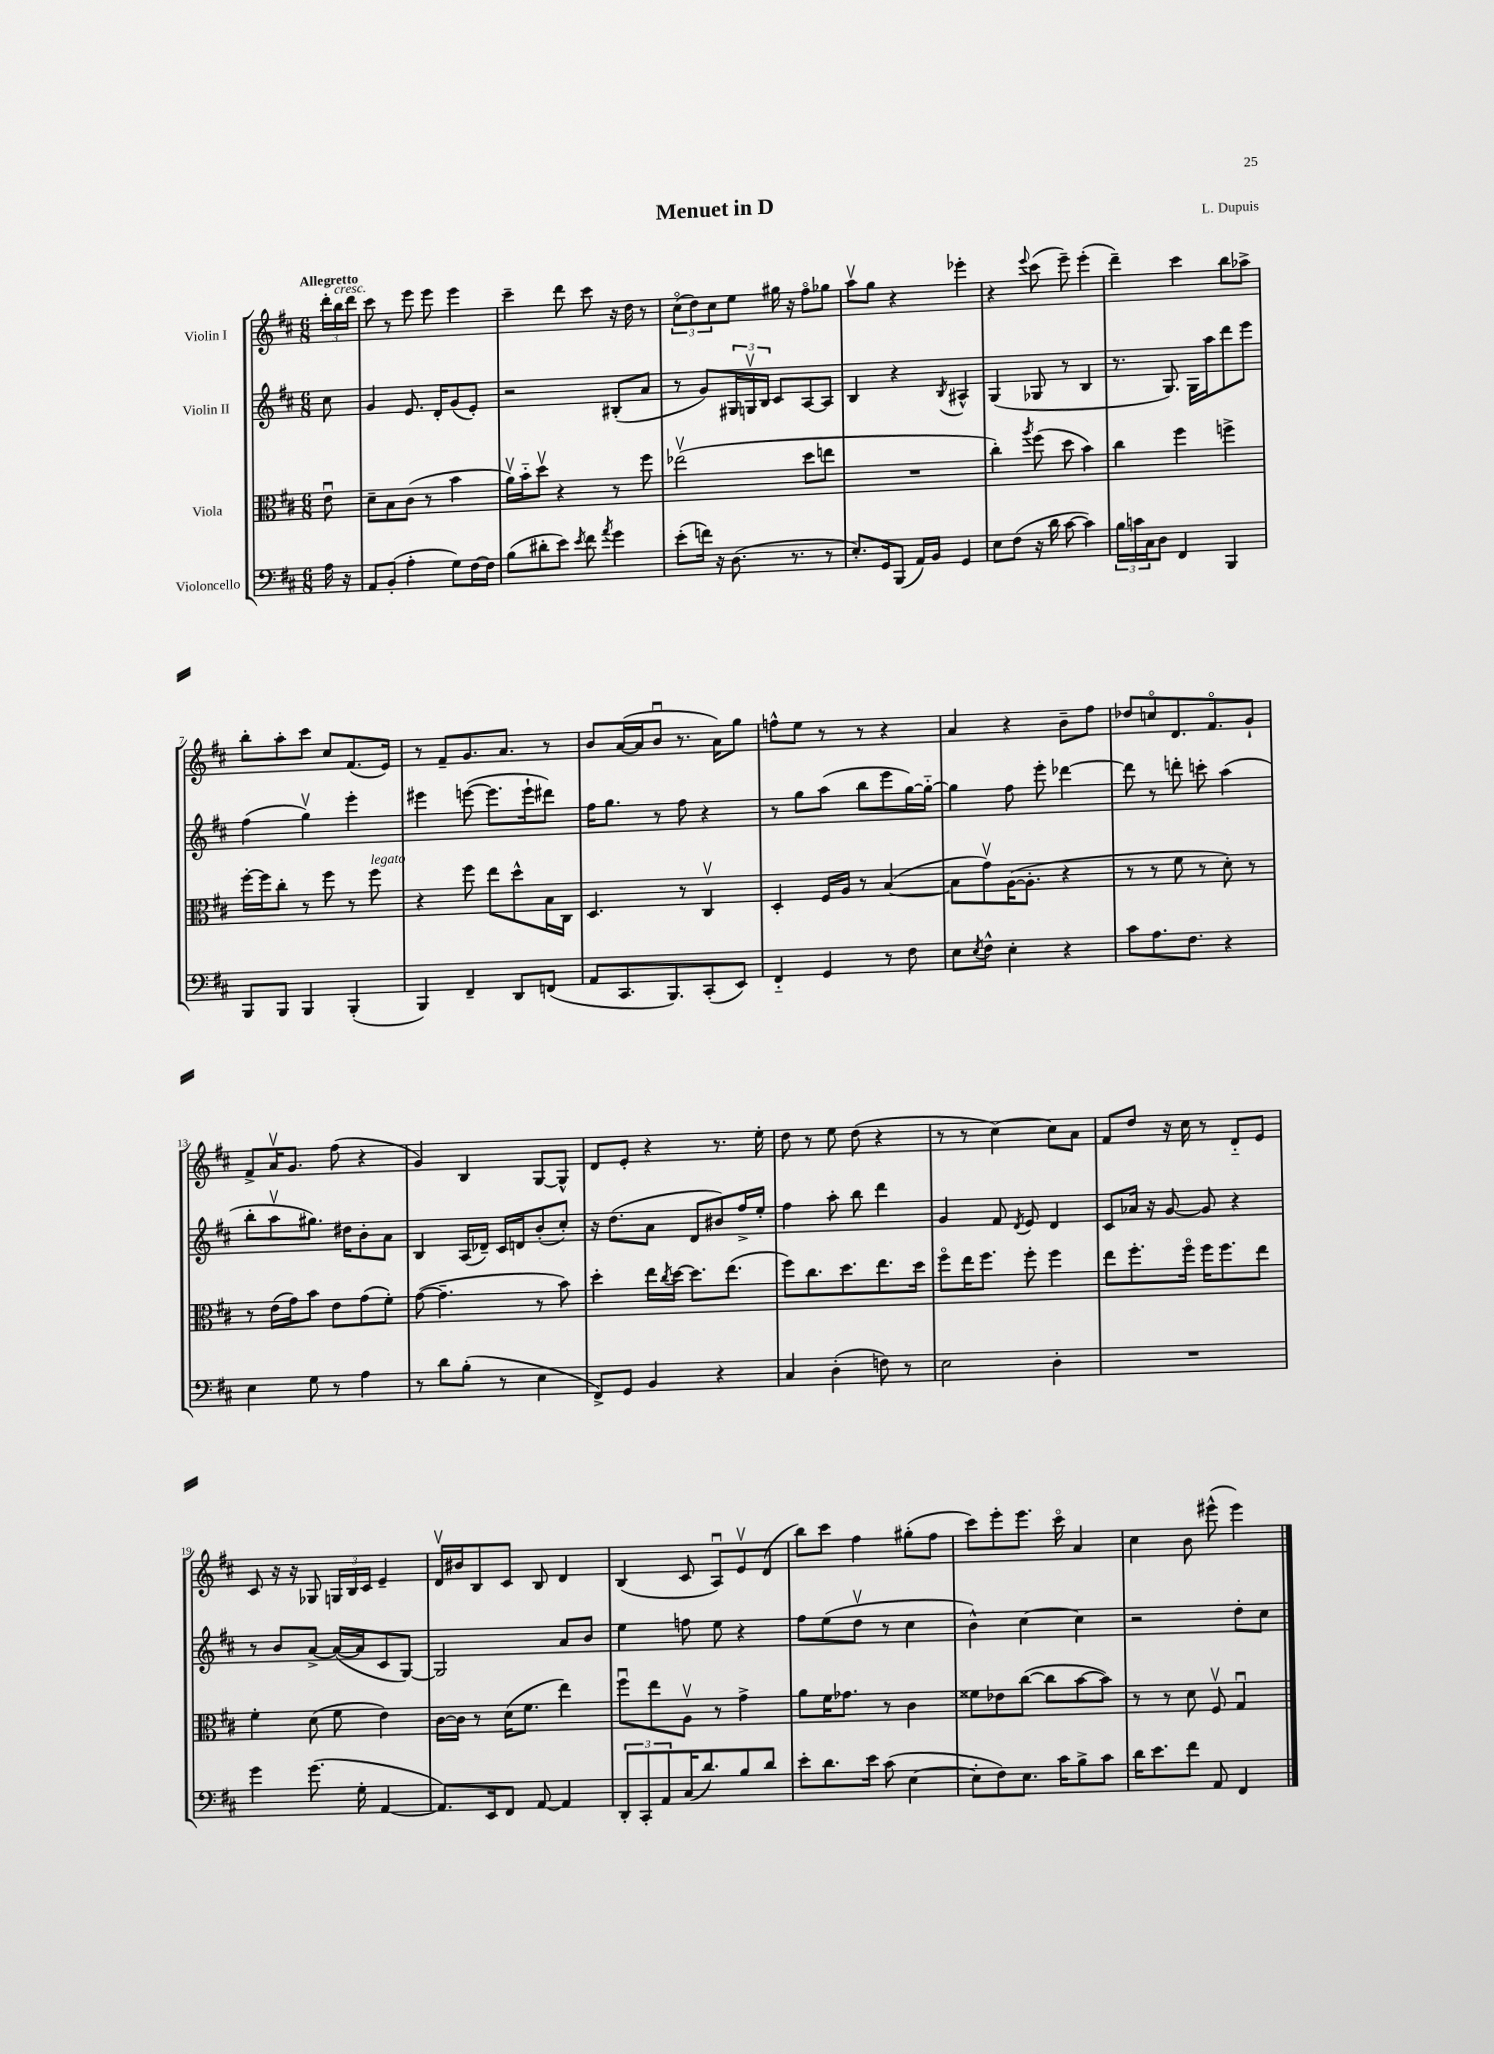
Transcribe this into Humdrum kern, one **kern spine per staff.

**kern	**kern	**kern	**kern
*staff4	*staff3	*staff2	*staff1
*clefF4	*clefC3	*clefG2	*clefG2
*k[f#c#]	*k[f#c#]	*k[f#c#]	*k[f#c#]
*M6/8	*M6/8	*M6/8	*M6/8
16A\	8eu\	8cc#\	24ddd'\LL
.	.	.	24bb\
16r	.	.	.
.	.	.	24ddd\JJ
=	=	=	=
8AA/L	8d~\L	4g/	8ccc#\
(8BB'/J	8B\	.	8r
4A'\	(8c#\J	8.e/	8eee\
.	8r	.	8eee\
.	.	16d'/LK	.
8G\L)	4b\	(8g/	4eee\
[16F#\L	.	8e'/J)	.
16F#\]JJ	.	.	.
=	=	=	=
(8B\L	16av\LL)	2r	4ccc#~\
.	16b'~\J	.	.
8d#'\	8ddv\J	.	.
8e\J)	4r	.	8ddd\
8qe/	.	.	.
8f#\	.	.	8ccc#\
8qa/	.	.	.
4g\	8r	(8B#'/L	16r
.	.	.	16dd\
.	8ff#\	8a/J	8r
=	=	=	=
(8e'\L	(2ee-v\	8r	(12cc#o\L
.	.	.	12dd\)
16f\Jk)	.	8g/L)	.
.	.	.	12cc#\
16r	.	.	.
(8.D\	.	24G#/L	8ee\J
.	.	24Gv/	.
.	.	24B/JJ	.
.	.	8c#/L	16gg#\
8.r	.	.	16r
.	8dd\L	[8A/	8ff#o\L
8r	8ee\J	8A/]J	8gg-\J
=	=	=	=
8.E'/L)	2.r	4B/	8aav\L
.	.	.	8gg\J
16GG/k	.	.	.
(8BBB/J	.	4r	4r
16AA/LL)	.	.	.
16BB/JJ	.	.	.
.	.	8qB/	.
4GG/	.	4A#^^/	4eee-'\
=	=	=	=
8E\L	4cc#'\)	(4G/	4r
(8F#\J	.	.	.
.	8qaa/	.	8qqeee/
16r	(8ff#\	8G-/	(8ccc#\
16d\	.	.	.
[8c#\	8dd\	8r	8eee~\)
4c#\])	4b\)	4B/	(4eee'\
=	=	=	=
24B\LL	4cc#\	8.r	4ddd~\)
24c\	.	.	.
24C#\J	.	.	.
8D\J	.	.	.
.	.	8.G/)	.
4FF#/	4ff#\	.	4ccc#\
.	.	16G\LL	.
.	.	16aa\J	.
4BBB/	4ff^\	8ddd\	8bb\L
.	.	8eee\J	8aa-^\J
=	=	=	=
8BBB/L	[16ff#'\LL	(4ff#\	8bb'\L
.	16ff#\]J	.	.
8BBB/J	8cc#'\J	.	8aa'\
4BBB/	8r	4ggv\)	8ccc#\J
.	8ff#\	.	8cc#/L
(4BBB'/	8r	4eee'\	(8.f#/
.	8ff#\	.	.
.	.	.	16e/Jk)
=	=	=	=
4BBB/)	4r	4eee#\	8r
.	.	.	8f#~/L
4FF#~/	8ff#\	([8eee\	8.g/
.	8ee\L	8.eee\]L	.
.	.	.	8.a/J
8DD/L	8dd^^\	.	.
.	.	16eee`\k	.
(8FF/J	16B\L	8ddd#\J)	8r
.	16C#\JJ	.	.
=	=	=	=
8AA/L	4.D/	16ff#\LK	8b/L
.	.	8.gg\J	.
8.CC#/	.	.	([16a/L
.	.	.	16a/]J
.	.	8r	8bu/J
8.BBB/)	.	.	.
.	8r	8ff#\	8.r
(8CC#'/	4C#v/	4r	.
.	.	.	16a\LK)
8EE/J)	.	.	8gg\J
=	=	=	=
4FF#'~/	4D'/	8r	8ff^^\L
.	.	8gg\L	8ee\J
4GG/	16F#/LL	(8aa\J	8r
.	16A/JJ	.	.
.	8r	8bb\L	8r
8r	([4B/	8eee\	4r
8F#\	.	[16gg\L)	.
.	.	16gg'~\_JJ	.
=	=	=	=
8E\L	8B\]L	4gg\]	4a/
8qE/	.	.	.
8F#^^\J	8gv\)	.	.
4E'\	([16A\K	8ff#\	4r
.	8.A'\]J	.	.
.	.	8eee'\	.
4r	4r	[4ddd-\	8b~\L
.	.	.	8ff#\J
=	=	=	=
8c#\L	8r	8ddd-\]	8dd-/L
8.A\	8r	8r	8cco/
.	8f#\	8ddd'\	8.d/
8.F#\J	.	.	.
.	8r	8ccc'\	.
.	.	.	8.f#o/
4r	8d'\)	(4aa\	.
.	8r	.	8g`/J
=	=	=	=
4E\	8r	8bb'\L	8f#^/L
.	(16e\LL	8aav\	16av/K
.	16g\J)	.	8.g/J
8G\	8b\J	8.gg#\J)	.
8r	8e\L	.	(8ff#\
.	.	16dd#\LK	.
4A\	(8g\	8b'\	4r
.	8f#'\J)	8a\J	.
=	=	=	=
8r	([8g\	4B/	4g/)
8d\L	4.g~\]	.	.
(8B'\J	.	(16A/LL	4B/
.	.	16d-~/JJ)	.
8r	.	16c#/LL	.
.	.	16d/J	.
4E\	8r	(8b'/	[8G/L
.	8b\)	8cc#'/J)	8G^^/]J
=	=	=	=
8FF#^/L)	4dd'\	16r	8d/L
.	.	(8.dd\L	.
8GG/J	.	.	8e'/J
4BB/	16ee\LL	8a\J	4r
.	8qcc#/	.	.
.	[16dd\JJ	.	.
.	8.dd\]L	8d/L	.
4r	.	8b#/)	8.r
.	(8.ee\J	.	.
.	.	16ff#^/L	.
.	.	16ee'/JJ	16ee'\
=	=	=	=
4C#/	8ff#\L)	4ff#\	8dd\
.	8.cc#\	.	8r
(4D'\	.	8aa'\	8ee\
.	8.dd\	.	.
.	.	8bb\	(8dd\
8F\)	8.ee\	4ddd\	4r
8r	.	.	.
.	16dd\Jk	.	.
=	=	=	=
2E\	8ff#o\L	4g/	8r
.	16ee\K	.	8r
.	8.ff#\J	.	.
.	.	8f#/	[4cc#\)
.	.	8qd/	.
.	8ff#'\	8e/	.
4D'\	4ff#\	4d/	8cc#\]L
.	.	.	8a\J
=	=	=	=
2.r	8ee\L	8c#/L	8f#/L
.	8.ff#'\	16a-/Jk	8dd/J
.	.	16r	.
.	.	[8g/	16r
.	16ff#o\Jk	.	16cc#\
.	16ff#\LK	8g/]	8r
.	8.ff#\	.	.
.	.	4r	8d'~/L
.	8ee\J	.	8e/J
=	=	=	=
4g\	4f#'\	8r	8c#/
.	.	8b/L	16r
.	.	.	16r
(8.g\	(8d\	[8a^/J	8G-/
.	8f#\	(16a/_LL	24G/LL
.	.	.	24B/
16G'\	.	16a/]J	.
.	.	.	24c#/JJ
[4AA/	4e\)	8c#/	4e~/
.	.	[8G/J)	.
=	=	=	=
8.AA/]L)	[16c#\LL	2G/]	16dv/LL
.	16c#\]JJ	.	16b#/J
.	8r	.	8B/
16EE/k	.	.	.
8FF#/J	(16d\LK	.	8c#/J
.	8.f#\J	.	.
[8AA/	.	.	8B/
4AA/]	4ee\)	8a/L	4d/
.	.	8b/J	.
=	=	=	=
12DD'/L	8ff#u\L	4ee\	(4B/
12CC#'/	.	.	.
.	8ee\	.	.
12AA/	.	.	.
(16C#/K	8Av\J	8ff\	8c#/
8.d/)	.	.	.
.	8r	8ee\	8Au/L)
8B/	4g^\	4r	8ev/
8d/J	.	.	(8d/J
=	=	=	=
8e'\L	8a\L	8ff#\L	8bb\L)
8.d\	16f#\K	(8ee\	8ccc#\J
.	8.g-\J	.	.
.	.	8ddv\J	4ff#\
16e\Jk	.	.	.
(8c#\	8r	8r	.
[4E\	4c#\	4cc#\	(8gg#'\L
.	.	.	8ff#\J
=	=	=	=
8E'\]L	8f##\L	4b^^\)	8ccc#\L)
8F#\)	8e-\	.	8eee'\
8.E\J	([8cc#\J	[4cc#\	8.eee\J
.	8cc#\]L	.	.
16c#\LK	.	.	16ccc#o\
8B^\	[8b\	4cc#\]	4a/
8c#\J	8b\]J)	.	.
=	=	=	=
16d\LK	8r	2r	4cc#\
8.e\	.	.	.
.	8r	.	.
8f#\J	8d\	.	8b\
8AA/	8F#v/	.	(8eee#^^\
4FF#/	4Gu/	8dd'\L	4eee#\)
.	.	8cc#\J	.
==	==	==	==
*-	*-	*-	*-
